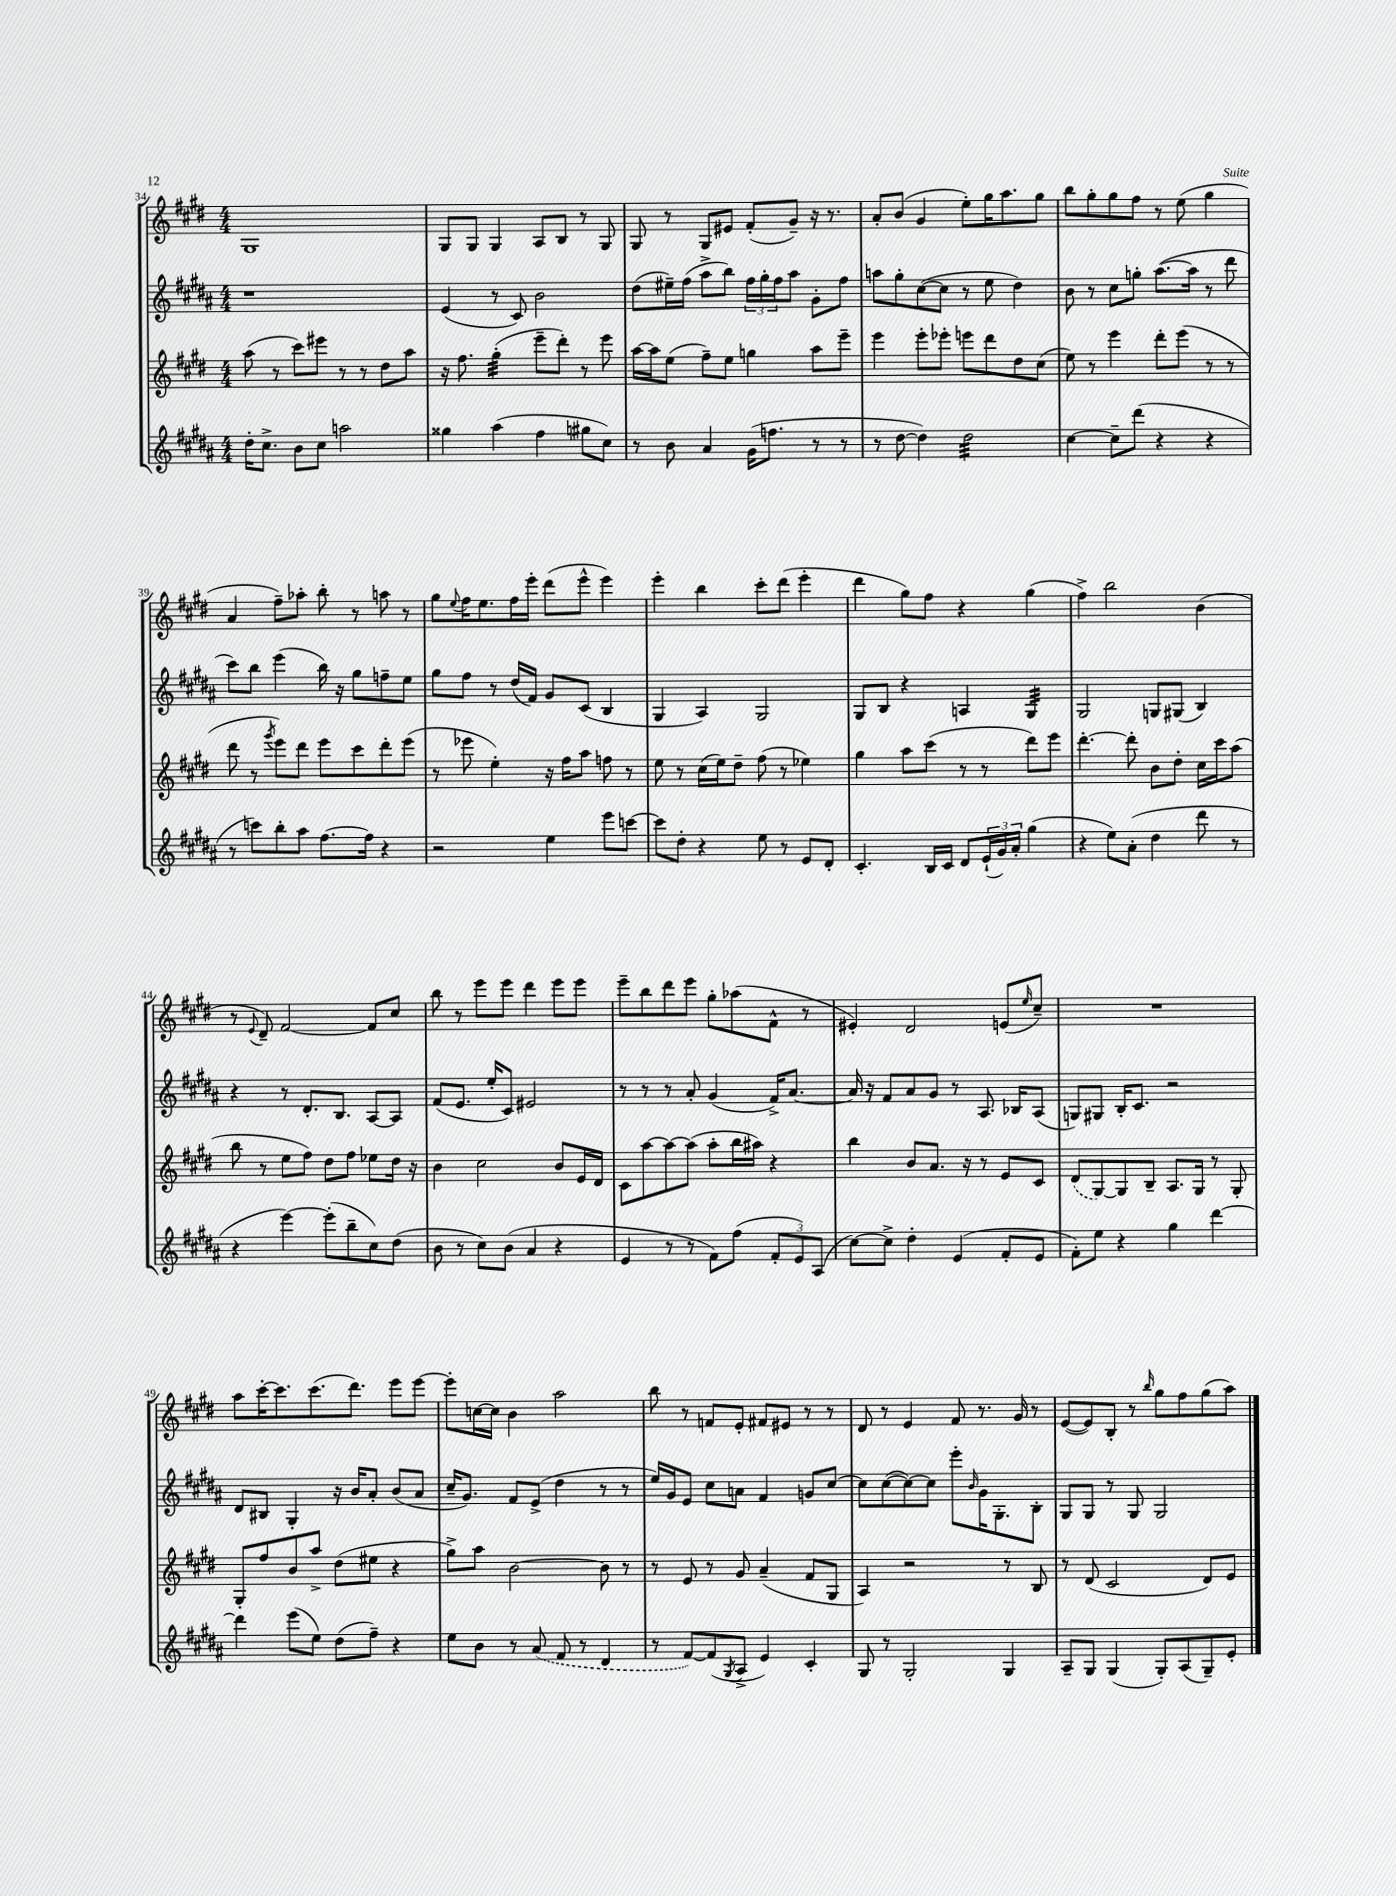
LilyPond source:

<<
\new StaffGroup <<
\new Staff = "s0" {
    \clef treble \key e \major \numericTimeSignature \time 4/4
    gis1 |
    gis8 gis8 gis4 a8 b8 r8 gis8 |
    gis8 r8 gis8 eis'8 fis'8-.( gis'8--) r16 r8. |
    a'8-. b'8( gis'4 e''8-.) gis''16 a''8. gis''8 |
    b''8 gis''8-. gis''8 fis''8 r8 e''8( gis''4 |
    a'4 fis''8--) aes''8-. b''8-. r8 a''8 r8 |
    gis''8 \appoggiatura { e''8 } fis''16 e''8. fis''16 e'''16-. dis'''8( e'''8-^ e'''4) |
    e'''4-. b''4 cis'''8-. dis'''8( e'''4-. |
    dis'''4 gis''8) fis''8 r4 gis''4( |
    fis''4->) b''2 b'4( |
    r8 \appoggiatura { e'8 } dis'8--) fis'2~ fis'8 cis''8 |
    b''8 r8 e'''8 e'''8 dis'''4 e'''8 e'''8 |
    e'''8-- b''8 dis'''8 e'''8 gis''8-. aes''8( fis'8-^ r8 |
    eis'4-.) dis'2 e'8( \grace { e''16 } cis''8--) |
    R1 |
    a''8 cis'''16~-. cis'''8. cis'''8.( dis'''8.) e'''8 e'''8~ |
    e'''8-. c''16~ c''16 b'4 a''2 |
    b''8 r8 f'8 e'8-. fis'8 eis'8 r8 r8 |
    dis'8 r8 e'4 fis'8 r8. gis'16 r8 |
    e'8~( e'8) b8-. r8 \grace { b''16 } gis''8 fis''8 gis''8( a''8) \bar "|." |
}
\new Staff = "s1" {
    \clef treble \key b \major \numericTimeSignature \time 4/4
    r1 |
    e'4( r8 cis'8) b'2 |
    dis''8( eis''16--) fis''16( ais''8-> b''8) \tuplet 3/2 { fis''16 gis''16-. fis''16 } ais''8 gis'8-. fis''8 |
    a''8 gis''8-. cis''8~( cis''8 r8 e''8 dis''4) |
    b'8 r8 cis''8 g''8-. ais''8.~( ais''16 r8 dis'''8 |
    cis'''8) b''8 e'''4( b''16) r16 gis''8 f''8-- e''8 |
    gis''8 fis''8 r8 dis''16( fis'16) gis'8 cis'8( b4 |
    gis4 ais4) gis2 |
    gis8 b8 r4 a4 gis4:32 |
    gis2 g8 gis8( b4) |
    r4 r8 dis'8.-. b8. ais8~ ais8 |
    fis'8( e'8. e''16-. cis'8) eis'2 |
    r8 r8 r8 ais'8-. gis'4( fis'16->) ais'8.~ |
    ais'16 r16 fis'8 ais'8 gis'8 r8 ais8. bes16 ais8( |
    g8) gis8 b16-. cis'8. r2 |
    dis'8 bis8 gis4-. r16 b'16 ais'8-. b'8( ais'8 |
    cis''16-- gis'8.) fis'8 e'8->( dis''4 r8 r8 |
    e''16) gis'16 e'8 cis''8 a'8 fis'4 g'8 cis''8~ |
    cis''8 cis''8~( cis''8~) cis''8 e'''8-. \grace { b'16 } gis'16 gis8.-. b8-. |
    gis8 gis8 r8 gis8 gis2 \bar "|." |
}
\new Staff = "s2" {
    \clef treble \key e \major \numericTimeSignature \time 4/4
    a''8( r8 cis'''8) eis'''8 r8 r8 dis''8 a''8 |
    r16 fis''8. gis''4:32-.( e'''8-- dis'''8-.) r8 e'''8 |
    a''16~ a''16 e''8( fis''8--) e''8 g''4 a''8 e'''8-- |
    e'''4 e'''8-. ees'''8-. e'''8 dis'''8 dis''8 cis''8( |
    e''8) r8 e'''4 dis'''8-. e'''8( r8 r8 |
    dis'''8 r8 \acciaccatura { gis'''8 } e'''8) dis'''8 e'''8 cis'''8 dis'''8-. e'''8( |
    r8 ees'''8 e''4-.) r16 fis''16 a''8 f''8 r8 |
    e''8 r8 cis''16( e''16) dis''8-- fis''8( r8 ees''4) |
    gis''4 a''8 cis'''8( r8 r8 dis'''8) e'''8 |
    dis'''4.~-. dis'''8-. b'8 dis''8-. cis''16 cis'''16 a''8( |
    b''8 r8 e''8 fis''8) dis''8 fis''8 ees''8 dis''16 r16 |
    b'4 cis''2 b'8 e'16 dis'16 |
    cis'8 a''8~ a''8~ a''8( a''8-. b''16 ais''16) r4 |
    b''4 b'8 a'8. r16 r8 e'8 cis'8 |
    \once \slurDashed dis'8( gis8~) gis8 b8-- a8. gis16 r8 gis8-. |
    gis8-. fis''8 b'8 a''8-> dis''8( eis''8 r4 |
    gis''8->) a''8 b'2~ b'8 r8 |
    r8 e'8 r8 gis'8 a'4--( fis'8 gis8 |
    a4) r2 r8 b8 |
    r8 dis'8( cis'2 dis'8) e'8 \bar "|." |
}
\new Staff = "s3" {
    \clef treble \key b \major \numericTimeSignature \time 4/4
    dis''16-. cis''8.-> b'8 cis''8 a''2 |
    gisis''4 ais''4( fis''4 gis''8 cis''8) |
    r8 b'8 ais'4 gis'16( f''8. r8 r8 |
    r8 dis''8~ dis''4) dis''2:32 |
    cis''4~ cis''8-- dis'''8( r4 r4 |
    r8 c'''8) b''8-. ais''8 fis''8.~ fis''16 r4 |
    r2 e''4 e'''8 c'''8~ |
    c'''8 dis''8-. r4 e''8 r8 e'8 dis'8-. |
    cis'4.-. b16 cis'16 dis'8 \tuplet 3/2 { e'16-!( gis'16) ais'16-. } gis''4( |
    r4 e''8) ais'8-.( dis''4 dis'''8 r8 |
    r4 e'''4~) e'''8-.( b''8-- cis''8) dis''8( |
    b'8 r8 cis''8) b'8( ais'4 r4 |
    e'4 r8 r8 fis'8) fis''8( \tuplet 3/2 { fis'8-. e'8) ais8( } |
    cis''8~) cis''8-> dis''4-. e'4( fis'8-. e'8 |
    fis'8-.) e''8 r4 gis''4 dis'''4~ |
    dis'''4 e'''8( e''8) dis''8( fis''8--) r4 |
    e''8 b'8 r8 \once \slurDashed ais'8( fis'8 r8 dis'4 |
    r8 fis'8~) fis'8( \acciaccatura { gis8 } ais8-> e'4) cis'4-. |
    gis8 r8 gis2-. gis4 |
    ais8-- gis8 gis4( gis8-.) ais8( gis8--) e'8-. \bar "|." |
}
>>
>>
\layout { \context { \Score currentBarNumber = #34 } }
